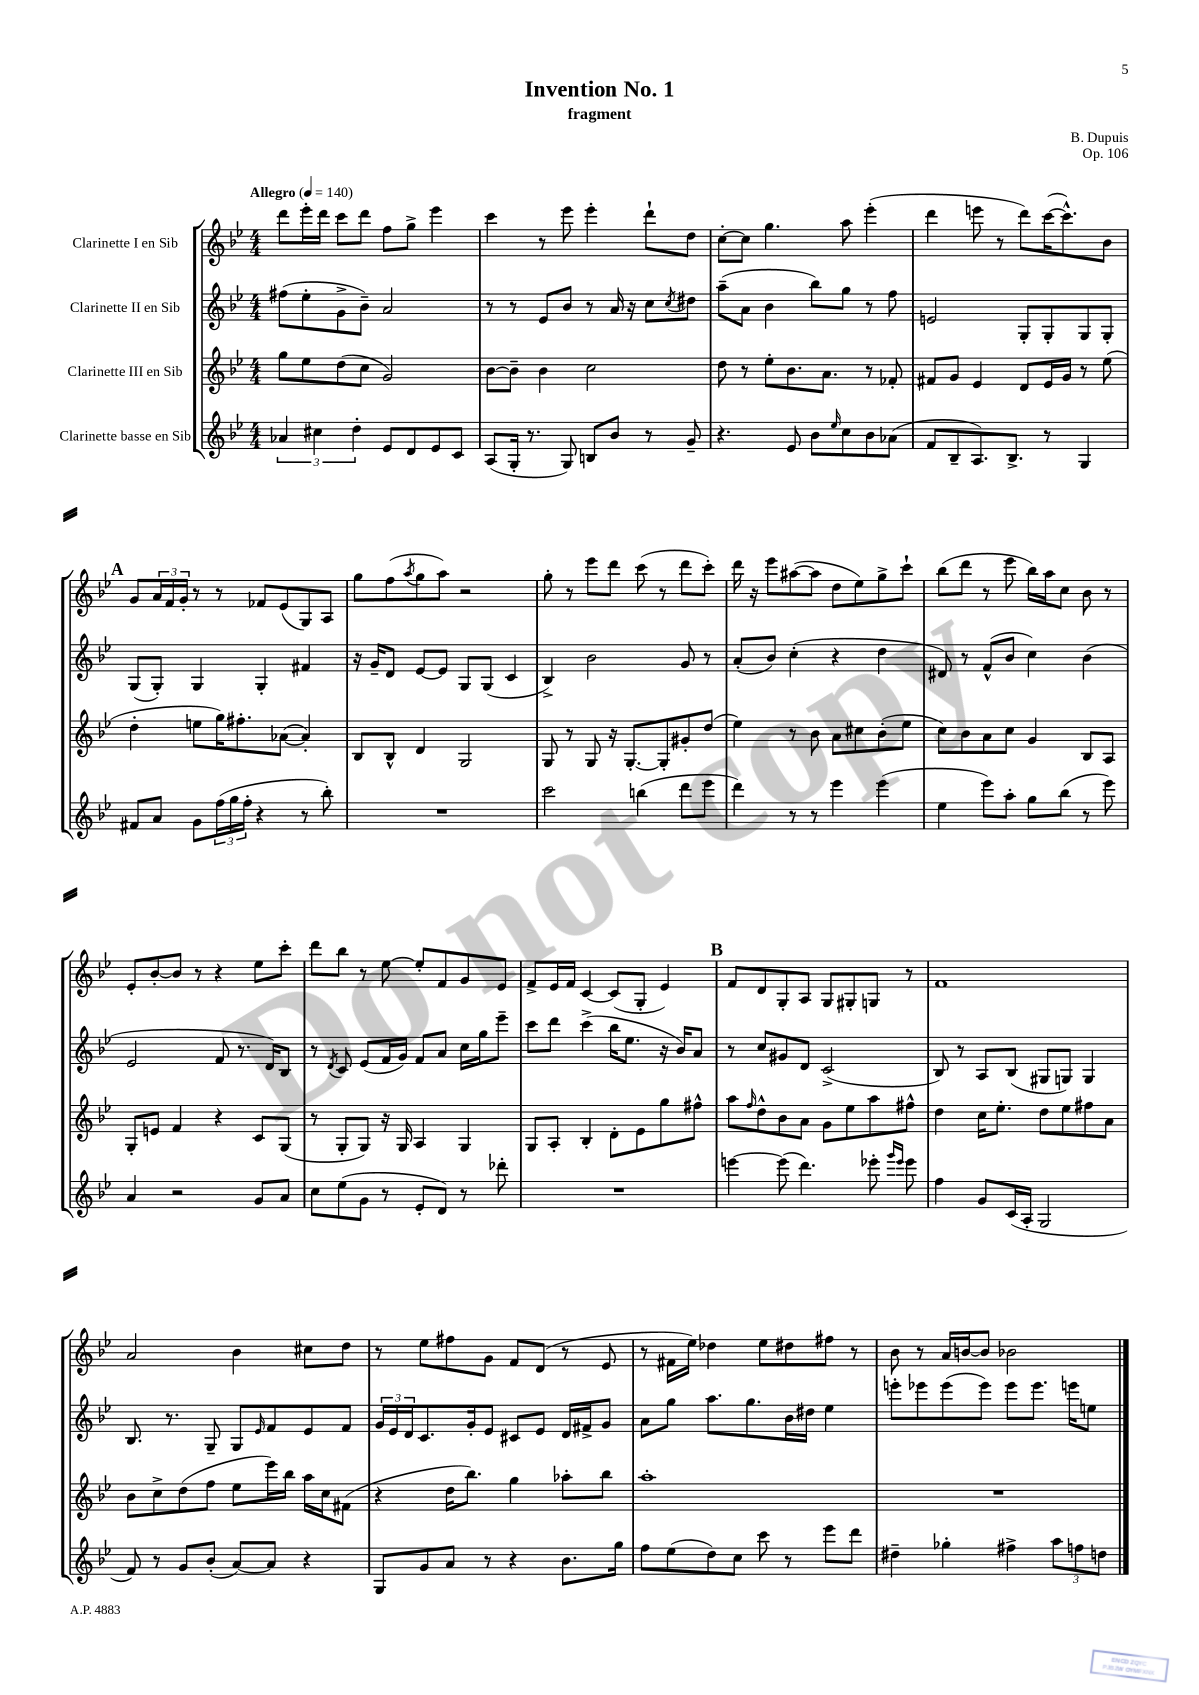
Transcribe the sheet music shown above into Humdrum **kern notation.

**kern	**kern	**kern	**kern
*part4	*part3	*part2	*part1
*staff4	*staff3	*staff2	*staff1
*I"Clarinette basse en Sib	*I"Clarinette III en Sib	*I"Clarinette II en Sib	*I"Clarinette I en Sib
*clefG2	*clefG2	*clefG2	*clefG2
*k[b-e-]	*k[b-e-]	*k[b-e-]	*k[b-e-]
*M4/4	*M4/4	*M4/4	*M4/4
*MM140	*MM140	*MM140	*MM140
=1	=1	=1	=1
!	!	!	!LO:TX:a:B:t=Allegro
6a-X/	8gg\L	(8ff#X\L	8ddd\L
.	8ee-\	8ee-'\	16eee-'\L
6cc#X\	.	.	.
.	.	.	16ddd\JJ
.	(8dd\	8g^\	8ccc\L
6dd'\	.	.	.
.	8cc\J	8b-~\J)	8ddd\J
8e-/L	2g/)	2a/	8ff\L
8d/	.	.	8gg^\J
8e-/	.	.	4eee-\
8c/J	.	.	.
=2	=2	=2	=2
(8A/L	[8b-\L	8r	4ccc\
16G'/Jk	8b-~\J]	8r	.
8.r	.	.	.
.	4b-\	8e-/L	8r
8G/)	.	8b-/J	8eee-\
8Bn/L	2cc\	8r	4eee-'\
8b-/J	.	16a/	.
.	.	16r	.
8r	.	8cc\L	8ddd`\L
.	.	8qcc/	.
8g~/	.	8dd#X\J	8dd\J
=3	=3	=3	=3
4.r	8dd\	(8aa~\L	[8cc'\L
.	8r	8a\J	8cc\J]
.	8ee-'\L	4b-\	4.gg\
8e-/	8.b-\	.	.
8b-\L	.	8bb-\L)	.
.	8.a\J	.	.
16qqee-/	.	.	.
8cc\	.	8gg\J	8aa\
8b-\	8r	8r	(4eee-'\
(8a-X\J	8f-X'/	8ff\	.
=4	=4	=4	=4
8f/L	8f#X/L	2en/	4ddd\
8B-~/	8g/J	.	.
8.A/)	4e-/	.	8eeen\
.	.	.	8r
8.B-^/J	.	.	.
.	8d/L	8G'/L	8ddd\L)
8r	16e-/L	8G'/	([16ccc\K
.	16g/JJ	.	8.ccc^^\])
4G/	8r	8G/	.
.	(8ee-\	8G'/J	8b-\J
!!LO:LB:g=z
!!LO:REH:place=s1:t=A
=5	=5	=5	=5
8f#X/L	4dd'\	(8G/L	8g/L
8a/J	.	8G'/J)	24a/L
.	.	.	24f/
.	.	.	24g'/JJ
8g\L	8een\L	4G/	8r
(24ff\L	16gg\K)	.	8r
24gg\	.	.	.
.	8.ff#X'\	.	.
24ff'\JJ	.	.	.
4r	.	4G'/	8f-X/L
.	([8a-X\J	.	(8e-/
8r	4a-'/])	4f#X/	8G/)
8bb-'\)	.	.	8A/J
=6	=6	=6	=6
1r	8B-/L	16r	8gg\L
.	.	16g~/KL	.
.	8B-^^/J	8d/J	(8ff\
.	.	.	8qaa/
.	4d/	[8e-/L	8gg\
.	.	8e-/J]	8aa\J)
.	2G/	8G/L	2r
.	.	(8G/J	.
.	.	4c/	.
=7	=7	=7	=7
2ccc\	8G/	4B-^/)	8gg'\
.	8r	.	8r
.	8G/	2b-\	8eee-\L
.	16r	.	8ddd\J
.	[8.G'/L	.	.
(4bbn\	.	.	(8ccc\
.	8G'/]	.	8r
8ddd\L	8g#X'/	8g/	8ddd\L
8eee-\J	(8dd/J	8r	8ccc'\J)
=8	=8	=8	=8
4ddd\)	4ee-\)	(8a'/L	16ddd\
.	.	.	16r
.	.	8b-/J)	8eee-\L
8r	8r	(4cc'\	([8aa#X\
8r	8b-\	.	8aa#\J]
4eee-\	8a\L	4r	8dd\L
.	8cc#X\	.	8ee-\)
(4eee-\	(8b-'\	4dd\	8gg^\
.	8ee-\J	.	8ccc`\J
=9	=9	=9	=9
4ee-\	8cc\L)	8d#X/)	(8bb-\L
.	8b-\	8r	8ddd\J
8eee-\L)	8a\	(8f^^/L	8r
8aa'\J	8cc\J	8b-/J	8eee-\
8gg\L	4g/	4cc\)	16bb-\LL)
.	.	.	16aa\J
(8bb-\J	.	.	8cc\J
8r	8B-/L	(4b-\	8b-\
8eee-\)	8A/J	.	8r
!!LO:LB:g=z
=10	=10	=10	=10
4a/	8G'/L	2e-/	8e-'/L
.	8en/J	.	[8b-'/
2r	4f/	.	8b-/J]
.	.	.	8r
.	4r	8f/	4r
.	.	8.r	.
8g/L	8c/L	.	8ee-\L
.	.	16d/KL)	.
8a/J	(8G/J	8B-/J	8ccc'\J
=11	=11	=11	=11
8cc\L	8r	8r	8ddd\L
.	.	8qd/	.
(8ee-\	8G'/L	8c/	8bb-\J
8g\J	8G/J)	(8e-/L	8r
8r	16r	16f/L	[8ee-\
.	16G/	16g/JJ)	.
8e-'/L	4A/	8f/L	8ee-'/L]
8d/J)	.	8a/J	8f/
8r	4G/	16cc\LL	8g/
.	.	16gg\J	.
8ddd-X'\	.	8eee-~\J	8e-/J
=12	=12	=12	=12
1r	8G/L	8ccc\L	8f^/L
.	8A'/J	8ddd\J	16e-/L
.	.	.	16f/JJ
.	4B-'/	(4ccc^\	[4c/
.	8d'\L	16bb-\KL	(8c/L]
.	.	8.ee-\J	.
.	8e-\	.	8G'/J
.	8gg\	16r	4e-/)
.	.	16b-/KL)	.
.	8ff#X^^\J	8a/J	.
!!LO:REH:place=s1:t=B
=13	=13	=13	=13
[4eeen\	8aa\L	8r	8f/L
.	16qqff/	.	.
.	8dd^^\	8cc/L	8d/
(8eee\]	8b-\	8g#X/	8G'/
4.ddd\)	8a\J	8d/J	8A/J
.	8g\L	(2c^/	8G/L
.	8ee-\	.	8G#X'/
8eee-X'\	8aa\	.	8Gn/J
16qqggg/LL	.	.	.
16qqeee-/JJ	.	.	.
8eee-\	8ff#X^^\J	.	8r
=14	=14	=14	=14
4ff\	4dd\	8B-/)	1f
.	.	8r	.
8g/L	16cc\KL	8A/L	.
.	8.ee-'\J	.	.
(16c/L	.	(8B-/J	.
16A'/JJ	.	.	.
2G/	8dd\L	8G#X/L	.
.	8ee-\	8Gn/J)	.
.	8ff#X\	4G/	.
.	8a\J	.	.
!!LO:LB:g=z
=15	=15	=15	=15
8f/)	8b-\L	8.B-/	2a/
8r	8cc^\	.	.
.	.	8.r	.
8g/L	(8dd\	.	.
(8b-'/J	8ff\J	8G~/	.
[8a/L)	8ee-\L	8G/L	4b-\
.	.	16qqe-/	.
8a/J]	16eee-\L)	8f/	.
.	16bb-\JJ	.	.
4r	16aa\LL	8e-/	8cc#X\L
.	16cc\J	.	.
.	(8f#X\J	8f/J	8dd\J
=16	=16	=16	=16
8G/L	4r	24g/LL	8r
.	.	24e-/	.
.	.	24d/J	.
8g/	.	8.c/	8ee-\L
8a/J	16dd\KL	.	8ff#X\
.	8.bb-\J)	16g'/k	.
8r	.	8e-/J	8g\J
4r	4gg\	8c#X/L	8f/L
.	.	8e-/J	(8d/J
8.b-\L	8aa-X'\L	16d/LL	8r
.	.	16f#X^/J	.
.	8bb-\J	8g/J	8e-/
16gg\Jk	.	.	.
=17	=17	=17	=17
8ff\L	1aa'	8a\L	8r
(8ee-\	.	8gg\J	16f#X\LL
.	.	.	16ee-\JJ)
8dd\)	.	8.aa\L	4dd-X\
8cc\J	.	.	.
.	.	8.gg\	.
8ccc\	.	.	8ee-\L
8r	.	16b-\L	8dd#X\
.	.	16dd#X\JJ	.
8eee-\L	.	4ee-\	8ff#X\J
8ddd\J	.	.	8r
=18	=18	=18	=18
4dd#X~\	1r	8eeen'\L	8b-\
.	.	8eee-X\	8r
4gg-X'\	.	(8eee-\	16a/LL
.	.	.	[16bn/J
.	.	8eee-\J)	8b/J]
4ff#X^\	.	8eee-\L	2b-X\
.	.	8.eee-\J	.
12aa\L	.	.	.
.	.	16eeen\KL	.
12ffn\	.	.	.
.	.	8een\J	.
12ddn\J	.	.	.
==	==	==	==
*-	*-	*-	*-
